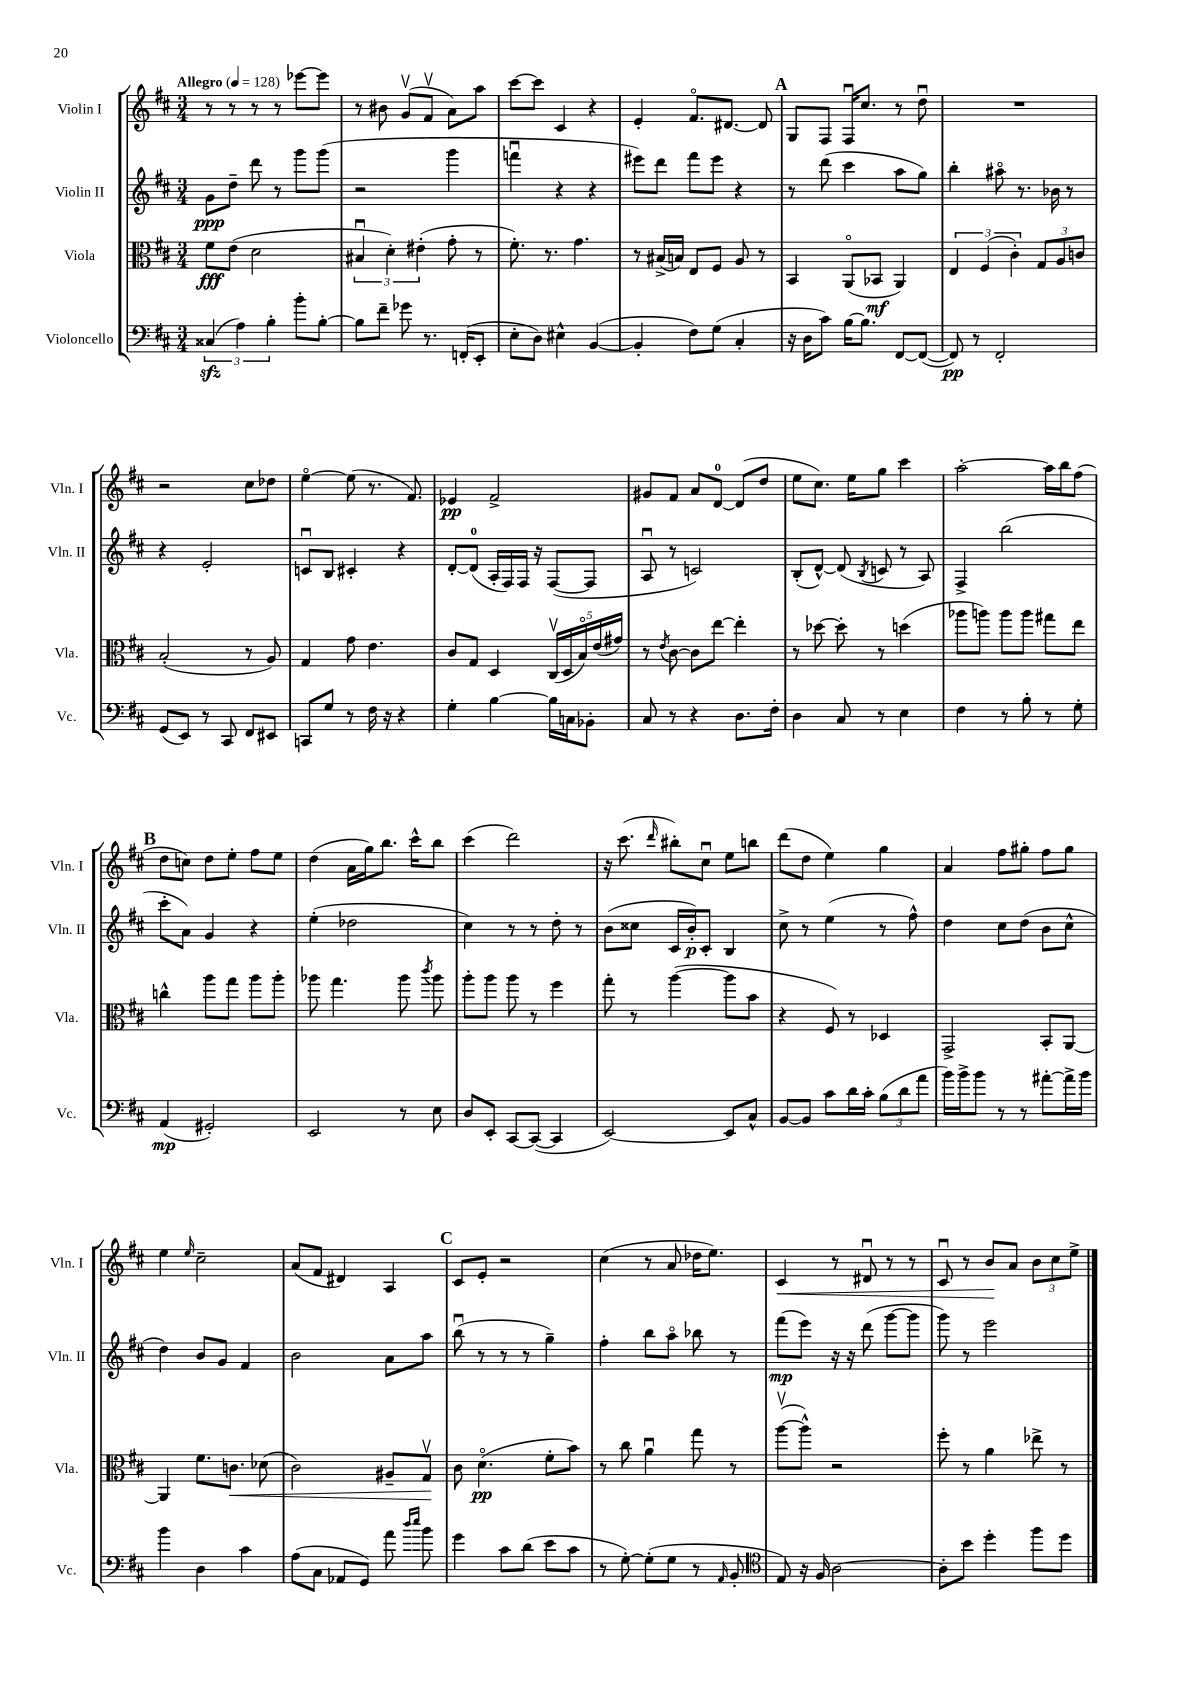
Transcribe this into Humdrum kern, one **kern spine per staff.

**kern	**dynam	**kern	**dynam	**kern	**dynam	**kern	**dynam
*part4	*part4	*part3	*part3	*part2	*part2	*part1	*part1
*staff4	*staff4	*staff3	*staff3	*staff2	*staff2	*staff1	*staff1
*I"Violoncello	*	*I"Viola	*	*I"Violin II	*	*I"Violin I	*
*I'Vc.	*	*I'Vla.	*	*I'Vln. II	*	*I'Vln. I	*
*clefF4	*	*clefC3	*	*clefG2	*	*clefG2	*
*k[f#c#]	*	*k[f#c#]	*	*k[f#c#]	*	*k[f#c#]	*
*M3/4	*	*M3/4	*	*M3/4	*	*M3/4	*
*MM128	*	*MM128	*	*MM128	*	*MM128	*
=1	=1	=1	=1	=1	=1	=1	=1
!	!	!	!	!	!	!LO:TX:a:B:t=Allegro	!
(6C##Xzz/	.	8f#\L	fff	8g\L	ppp	8r	.
.	.	(8e\J	.	8dd~\J	.	8r	.
6A\)	.	.	.	.	.	.	.
.	.	2d\	.	8ddd\	.	8r	.
6B'\	.	.	.	.	.	.	.
.	.	.	.	8r	.	8r	.
8b'\L	.	.	.	8ggg\L	.	[8eee-X\L	.
[8B'\J	.	.	.	(8ggg\J	.	8eee-\J]	.
=2	=2	=2	=2	=2	=2	=2	=2
8B\L]	.	6B#Xu/	.	2r	.	8r	.
8f#~\J	.	.	.	.	.	8b#X\	.
.	.	6d'\)	.	.	.	.	.
8g-X\	.	.	.	.	.	(8gv/L	.
.	.	(6e#X'\	.	.	.	.	.
8.r	.	.	.	.	.	8f#v/J	.
.	.	8g'\	.	4ggg\	.	8a\L)	.
(16FFn'/KL	.	.	.	.	.	.	.
8EE'/J	.	8r	.	.	.	8aa\J	.
=3	=3	=3	=3	=3	=3	=3	=3
8E'\L	.	8.f#'\)	.	4fffnu\	.	[8ccc#\L	.
8D\J)	.	.	.	.	.	8ccc#\J]	.
.	.	8.r	.	.	.	.	.
4E#X^^\	.	.	.	4r	.	4c#/	.
.	.	4.g\	.	.	.	.	.
([4BB/	.	.	.	4r	.	4r	.
=4	=4	=4	=4	=4	=4	=4	=4
4BB'/]	.	8r	.	8eee#X\L)	.	4e'/	.
.	.	(16B#X^/LL	.	8ddd\J	.	.	.
.	.	16Bn/JJ)	.	.	.	.	.
8F#\L)	.	8E/L	.	8fff#\L	.	8.f#/L	.
(8G\J	.	8F#/J	.	8eee#\J	.	.	.
.	.	.	.	.	.	[8.d#X/J	.
4C#'/	.	8A/	.	4r	.	.	.
.	.	8r	.	.	.	8d#/]	.
!!LO:REH:place=s1:t=A
=5	=5	=5	=5	=5	=5	=5	=5
16r	.	4BB/	.	8r	.	8G/L	.
16D\KL	.	.	.	.	.	.	.
8c#\J)	.	.	.	(8ddd\	.	8F#/J	.
[16B\KL	.	(8AA/L	.	4ccc#\	.	16F#u/KL	.
8.B\J]	.	.	.	.	.	8.cc#/J	.
.	.	8BB-X/J	mf	.	.	.	.
[8FF#/L	.	4AA/)	.	8aa\L	.	8r	.
(8FF#/J_	.	.	.	8gg\J)	.	8ddu\	.
=6	=6	=6	=6	=6	=6	=6	=6
8FF#/])	pp	6E/	.	4bb'\	.	2.r	.
8r	.	.	.	.	.	.	.
.	.	(6F#/	.	.	.	.	.
2FF#'/	.	.	.	8aa#X\	.	.	.
.	.	6c#'\)	.	.	.	.	.
.	.	.	.	8.r	.	.	.
.	.	12G/L	.	.	.	.	.
.	.	.	.	16b-X\	.	.	.
.	.	12A/	.	.	.	.	.
.	.	.	.	8r	.	.	.
.	.	12cn/J	.	.	.	.	.
!!LO:LB:g=z
=7	=7	=7	=7	=7	=7	=7	=7
(8GG/L	.	(2B'/	.	4r	.	2r	.
8EE/J)	.	.	.	.	.	.	.
8r	.	.	.	2e'/	.	.	.
8CC#/	.	.	.	.	.	.	.
8FF#/L	.	8r	.	.	.	8cc#\L	.
8EE#X/J	.	8A/)	.	.	.	8dd-X\J	.
=8	=8	=8	=8	=8	=8	=8	=8
8CCn/L	.	4G/	.	8cnu/L	.	[4ee\	.
8G/J	.	.	.	8B/J	.	.	.
8r	.	8g\	.	4c#X'/	.	(8ee\]	.
16F#\	.	4.e\	.	.	.	8.r	.
16r	.	.	.	.	.	.	.
4r	.	.	.	4r	.	.	.
.	.	.	.	.	.	8.f#/)	.
=9	=9	=9	=9	=9	=9	=9	=9
4G'\	.	8c#/L	.	[8d'/L	.	4e-X/	pp
.	.	8G/J	.	(8d/J]	.	.	.
[4B\	.	4D/	.	16A'/LL	.	2f#^/	.
.	.	.	.	16F#/)	.	.	.
.	.	.	.	16F#/JJ	.	.	.
.	.	.	.	16r	.	.	.
16B\LL]	.	(20C#v/LL	.	([8F#/L	.	.	.
.	.	20D/	.	.	.	.	.
16Cn\J	.	.	.	.	.	.	.
.	.	20B/)	.	.	.	.	.
8BB-X'\J	.	.	.	8F#/J]	.	.	.
.	.	(20e/	.	.	.	.	.
.	.	20g#X/JJ)	.	.	.	.	.
=10	=10	=10	=10	=10	=10	=10	=10
8C#/	.	8r	.	8Au/	.	8g#X/L	.
.	.	8qe/	.	.	.	.	.
8r	.	[8c#\	.	8r	.	8f#/J	.
4r	.	8c#\L]	.	2cn/)	.	8a/L	.
.	.	[8ee\J	.	.	.	[8d/J	.
8.D\L	.	4ee'\]	.	.	.	(8d/L]	.
.	.	.	.	.	.	8dd/J	.
16F#'\Jk	.	.	.	.	.	.	.
=11	=11	=11	=11	=11	=11	=11	=11
4D\	.	8r	.	(8B'/L	.	8ee\L	.
.	.	[8dd-X\	.	[8d^^/J)	.	8.cc#\J)	.
8C#/	.	8dd-'\]	.	(8d/]	.	.	.
.	.	.	.	.	.	16ee\KL	.
.	.	.	.	8qB/	.	.	.
8r	.	8r	.	8cn/	.	8gg\J	.
4E\	.	(4ddn\	.	8r	.	4ccc#\	.
.	.	.	.	8A/)	.	.	.
=12	=12	=12	=12	=12	=12	=12	=12
4F#\	.	8aa-X\L	.	4F#^/	.	[2aa'\	.
.	.	8aan\J)	.	.	.	.	.
8r	.	8aa\L	.	(2bb\	.	.	.
8B'\	.	8aa\J	.	.	.	.	.
8r	.	8gg#X\L	.	.	.	16aa\LL]	.
.	.	.	.	.	.	16bb\J	.
8G'\	.	8ee\J	.	.	.	(8ff#\J	.
!!LO:LB:g=z
!!LO:REH:place=s1:t=B
=13	=13	=13	=13	=13	=13	=13	=13
(4AA/	mp	4ccn^^\	.	8ccc#'\L	.	8dd\L	.
.	.	.	.	8a\J)	.	8ccn\J)	.
2GG#X'/)	.	8aa\L	.	4g/	.	8dd\L	.
.	.	8gg\J	.	.	.	8ee'\J	.
.	.	8aa\L	.	4r	.	8ff#\L	.
.	.	8aa'\J	.	.	.	8ee\J	.
=14	=14	=14	=14	=14	=14	=14	=14
2EE/	.	8aa-X\	.	(4ee'\	.	(4dd\	.
.	.	4.gg\	.	.	.	.	.
.	.	.	.	2dd-X\	.	16a\LL	.
.	.	.	.	.	.	16gg\J)	.
.	.	.	.	.	.	8.bb\J	.
8r	.	8aa-\	.	.	.	.	.
.	.	.	.	.	.	16ccc#^^\KL	.
.	.	8qccc#/	.	.	.	.	.
8E\	.	8aa-\	.	.	.	8bb\J	.
=15	=15	=15	=15	=15	=15	=15	=15
8D/L	.	8aa'\L	.	4cc#\)	.	(4ccc#\	.
8EE'/J	.	8aa\J	.	.	.	.	.
[8CC#/L	.	8aa\	.	8r	.	2ddd\)	.
(8CC#/J_	.	8r	.	8r	.	.	.
4CC#/]	.	4ff#\	.	8dd'\	.	.	.
.	.	.	.	8r	.	.	.
=16	=16	=16	=16	=16	=16	=16	=16
[2EE/)	.	8gg'\	.	(8b\L	.	16r	.
.	.	.	.	.	.	(8.ccc#\	.
.	.	8r	.	8cc##X\J	.	.	.
.	.	.	.	.	.	16qqddd/	.
.	.	([4aa\	.	16c#/LL	.	8bb#X'\L)	.
.	.	.	.	16b'/J)	p	.	.
.	.	.	.	8c#'/J	.	8cc#u\J	.
8EE/L]	.	8aa\L]	.	4B/	.	8ee\L	.
8C#^^/J	.	8b\J	.	.	.	8bbn\J	.
=17	=17	=17	=17	=17	=17	=17	=17
[8BB/L	.	4r	.	8cc#^\	.	(8ddd\L	.
8BB/J]	.	.	.	8r	.	8dd\J	.
8c#\L	.	8F#/)	.	(4ee\	.	4ee\)	.
16d\L	.	8r	.	.	.	.	.
16c#'\JJ	.	.	.	.	.	.	.
(12B\L	.	4D-X/	.	8r	.	4gg\	.
12d\	.	.	.	.	.	.	.
.	.	.	.	8ff#^^\)	.	.	.
12a\J	.	.	.	.	.	.	.
=18	=18	=18	=18	=18	=18	=18	=18
16b\LL)	.	2GG^/	.	4dd\	.	4a/	.
16b^\J	.	.	.	.	.	.	.
8b\J	.	.	.	.	.	.	.
8r	.	.	.	8cc#\L	.	8ff#\L	.
8r	.	.	.	(8dd\J	.	8gg#X'\J	.
[8a#X'\L	.	8BB'/L	.	8b\L	.	8ff#\L	.
16a#^\L]	.	[8AA/J	.	8cc#^^\J	.	8gg#\J	.
16b\JJ	.	.	.	.	.	.	.
!!LO:LB:g=z
=19	=19	=19	=19	=19	=19	=19	=19
4b\	.	4AA/]	.	4dd\)	.	4ee\	.
.	.	.	.	.	.	16qqee/	.
4D\	.	8.f#\L	.	8b/L	.	2cc#~\	.
.	.	.	.	8g/J	.	.	.
!	!	!	!LO:HP:b	!	!	!	!
.	.	8.cn\J	<	.	.	.	.
4c#\	.	.	.	4f#/	.	.	.
.	.	(8d-X\	.	.	.	.	.
=20	=20	=20	=20	=20	=20	=20	=20
(8A\L	.	2c#\)	.	2b\	.	(8a/L	.
8C#\J	.	.	.	.	.	8f#/J	.
8AA-X/L	.	.	.	.	.	4d#X/)	.
8GG/J)	.	.	.	.	.	.	.
8a\	.	8A#X~/L	.	8a\L	.	4A/	.
16qqdd/LL	.	.	.	.	.	.	.
16qqee/JJ	.	.	.	.	.	.	.
8b\	.	8Gv/J	.	8aa\J	.	.	.
.	.	.	[	.	.	.	.
!!LO:REH:place=s1:t=C
=21	=21	=21	=21	=21	=21	=21	=21
4g\	.	8c#\	.	(8bbu\	.	8c#/L	.
.	.	(4.d\	pp	8r	.	8e'/J	.
8c#\L	.	.	.	8r	.	2r	.
(8d\J	.	.	.	8r	.	.	.
8e\L	.	8f#'\L	.	4gg~\)	.	.	.
8c#\J	.	8b\J)	.	.	.	.	.
=22	=22	=22	=22	=22	=22	=22	=22
8r	.	8r	.	4ff#'\	.	(4cc#\	.
[8G'\)	.	8cc#\	.	.	.	.	.
(8G'\L]	.	4au\	.	8bb\L	.	8r	.
8G\J	.	.	.	8aa\J	.	8a/	.
8r	.	8gg\	.	8bb-X\	.	16dd-X\KL	.
.	.	.	.	.	.	8.ee\J)	.
16qqAA/	.	.	.	.	.	.	.
8BB'/	.	8r	.	8r	.	.	.
=23	=23	=23	=23	=23	=23	=23	=23
*clefC4	*	*	*	*	*	*	*
!	!	!	!	!	!	!	!LO:HP:b
8E/)	.	([8aav\L	.	(8fff#\L	mp	4c#/	<
16r	.	8aa^^\J])	.	8eee\J)	.	.	.
16F#/	.	.	.	.	.	.	.
[2A\	.	2r	.	16r	.	8r	.
.	.	.	.	16r	.	.	.
.	.	.	.	(8ddd\	.	8d#Xu/	.
.	.	.	.	[8ggg\L	.	8r	.
.	.	.	.	8ggg\J]	.	8r	.
=24	=24	=24	=24	=24	=24	=24	=24
8A'\L]	.	8ff#'\	.	8ggg\)	.	8c#u/	.
8b\J	.	8r	.	8r	.	8r	.
4dd'\	.	4a\	.	2eee\	.	8b/L	.
.	.	.	.	.	.	8a/J	[
8ff#\L	.	8ee-X^\	.	.	.	12b\L	.
.	.	.	.	.	.	12cc#\	.
8dd\J	.	8r	.	.	.	.	.
.	.	.	.	.	.	12ee^\J	.
==	==	==	==	==	==	==	==
*-	*-	*-	*-	*-	*-	*-	*-
